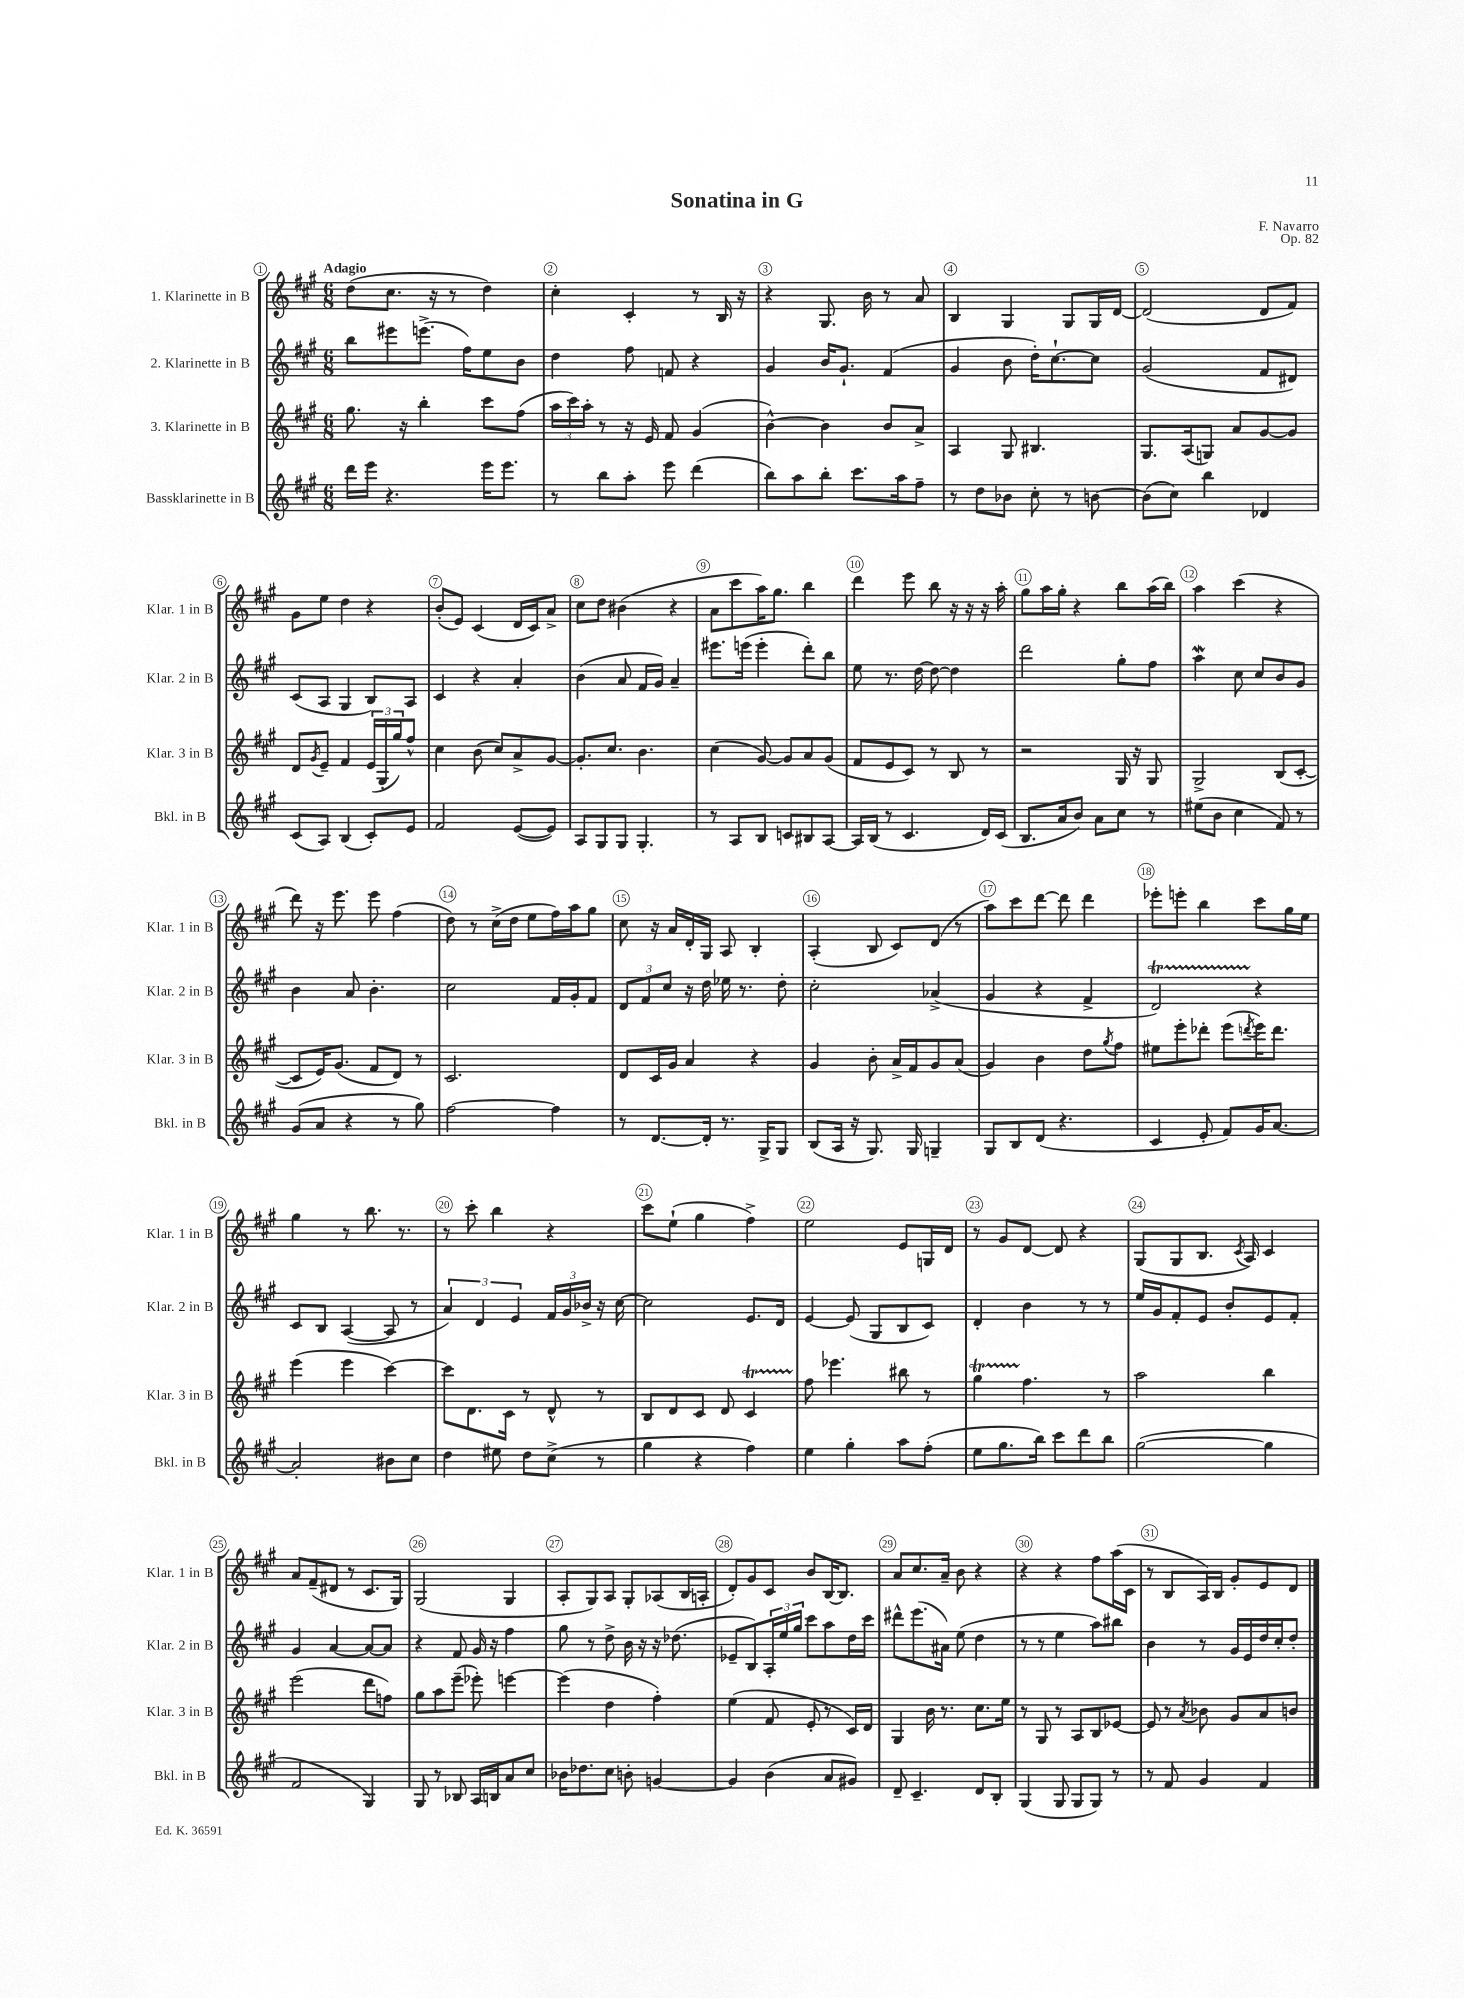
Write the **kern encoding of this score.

**kern	**kern	**kern	**kern
*staff4	*staff3	*staff2	*staff1
*clefG2	*clefG2	*clefG2	*clefG2
*k[f#c#g#]	*k[f#c#g#]	*k[f#c#g#]	*k[f#c#g#]
*M6/8	*M6/8	*M6/8	*M6/8
16ddd	8.gg#	8bb	(8dd
16eee	.	.	.
4.r	.	8eee#	8.cc#
.	16r	.	.
.	4bb'	(8.eee^	.
.	.	.	16r
.	.	.	8r
.	.	16ff#)	.
16eee	8ccc#	8ee	4dd)
8.eee	.	.	.
.	(8ff#	8b	.
=	=	=	=
8r	24aa	4dd	4cc#'
.	24ccc#)	.	.
.	24aa'	.	.
8bb	8r	.	.
8aa'	16r	8ff#	4c#'
.	16e	.	.
8eee	8f#	8f	.
(4ddd	(4g#	4r	8r
.	.	.	16B
.	.	.	16r
=	=	=	=
8bb)	[4b^^)	4g#	4r
8aa	.	.	.
8bb'	4b]	16b	8.G#
.	.	8.g#`	.
8.ccc#	.	.	.
.	.	.	16b
.	8b	(4f#	8r
16aa	.	.	.
8ff#~	8a^	.	8a
=	=	=	=
8r	4A	4g#	4B
8dd	.	.	.
8b-	8G#	8b	4G#
8cc#'	4.B#	16dd')	.
.	.	[8.cc#`	.
8r	.	.	8G#
[8b	.	8cc#]	16G#
.	.	.	[16d
=	=	=	=
(8b]	8.G#	(2g#	(2d]
8cc#)	.	.	.
.	(16A	.	.
4bb	8G)	.	.
.	8a	.	.
4d-	[8g#	8f#	8d
.	8g#]	8d#)	8f#)
=	=	=	=
(8c#	8d	(8c#	8g#
.	8qg#	.	.
8A)	8e~	8A	8ee
(4B	4f#	4G#	4dd
8c#')	(24e	8B)	4r
.	24G#'	.	.
.	24gg#)	.	.
8e	8ff#^^	8A	.
=	=	=	=
2f#	4cc#	4c#	(8b'
.	.	.	8e)
.	(8b	4r	(4c#
.	8cc#)	.	.
([8e	8a^	4a'	16d
.	.	.	16c#)
8e])	[8g#	.	8a^
=	=	=	=
8A	8.g#']	(4b	8cc#
8G#	.	.	8dd
.	8.cc#	.	.
8G#	.	8a	(4b#
4.G#'	4.b	16f#	.
.	.	16g#)	.
.	.	4a~	4r
=	=	=	=
8r	(4cc#	8.eee#	8a
8A	.	.	8ccc#
.	.	(16eee	.
8B	[8g#)	4eee'	16aa)
.	.	.	8.gg#
8c	8g#]	.	.
8B#	8a	8ddd')	4bb
[8A	(8g#	8bb	.
=	=	=	=
16A]	8f#	8ee	4ddd
(16B	.	.	.
8r	8e	8.r	.
4.c#	8c#)	.	8eee
.	.	[16dd	.
.	8r	8dd_	8bb
.	8B	4dd]	16r
.	.	.	16r
16d)	8r	.	16r
(16c#	.	.	16aa'
=	=	=	=
8.B	2r	2ddd	8gg#
.	.	.	16aa
16a	.	.	16gg#'
8b)	.	.	4r
8a	.	.	.
8cc#	16G#	8gg#'	8bb
.	16r	.	.
8r	8G#	8ff#	(16aa
.	.	.	16bb)
=	=	=	=
(8ee#	2G#^	4aa	4aa
8b	.	.	.
4cc#	.	8cc#	(4ccc#
.	.	8cc#	.
8f#)	(8B	8b	4r
8r	[8c#'	8g#	.
=	=	=	=
(8g#	8c#]	4b	8ddd)
8a	16e)	.	16r
.	(8.g#	.	8.eee
4r	.	8a	.
.	8f#	4.b'	8eee
8r	8d)	.	(4ff#
8gg#)	8r	.	.
=	=	=	=
[2ff#	2.c#	2cc#	8dd)
.	.	.	8r
.	.	.	(16cc#^
.	.	.	16dd
.	.	.	8ee
4ff#]	.	16f#	16ff#)
.	.	16g#'	16aa
.	.	8f#	8gg#
=	=	=	=
8r	8d	12d	8cc#
.	.	12f#	.
[8.d	16c#	.	16r
.	.	12cc#	.
.	16g#	.	16a
.	4a	16r	16d'
16d']	.	16dd	16G#
8.r	.	16ee-	8A
.	.	8.r	.
.	4r	.	4B'
16G#^	.	.	.
8G#	.	8dd'	.
=	=	=	=
(8B	4g#	2cc#'	(4A'
16A	.	.	.
16r	.	.	.
8.G#)	8b'	.	8B
.	16a^	.	8c#)
16G#	16f#	.	.
4G~	8g#	(4a-^	(8d
.	(8a	.	8r
=	=	=	=
8G#	4g#)	4g#	8aa)
8B	.	.	8ccc#
(8d	4b	4r	[8ddd
4.r	.	.	8ddd]
.	8dd	4f#^	4ddd
.	8qgg#	.	.
.	8ff#	.	.
=	=	=	=
4c#	8ee#	2d)	8eee-'
.	8eee'	.	8eee'
8e'	8ddd-'	.	4bb
8f#)	(8eee	.	.
.	8qddd	.	.
16g#	16eee)	4r	8ccc#
[8.a	8.ddd	.	.
.	.	.	16gg#
.	.	.	16ee
=	=	=	=
2a']	(4eee	8c#	4gg#
.	.	8B	.
.	4eee	([4A	8r
.	.	.	8.bb
8b#	[4ccc#)	8A]	.
.	.	.	8.r
8cc#	.	8r	.
=	=	=	=
4dd	8ccc#]	6a)	8r
.	8.d	.	8ccc#'
.	.	6d	.
8ee#	.	.	4bb
.	16c#	.	.
.	.	6e	.
8dd	8r	.	.
(8cc#^	8d^^	24f#	4r
.	.	24g#	.
.	.	24b-^	.
8r	8r	16r	.
.	.	[16cc#	.
=	=	=	=
4gg#	8B	2cc#]	8ccc#
.	8d	.	(8ee`
4r	8c#	.	4gg#
.	8d	.	.
4ff#)	4c#	8.e	4ff#^)
.	.	16d	.
=	=	=	=
4ee	8ff#	[4e	2ee
.	4.eee-	.	.
4gg#'	.	(8e]	.
.	.	8G#	.
8aa	8bb#	8B	8e
(8ff#'	8r	8c#)	16G
.	.	.	16d
=	=	=	=
8ee	4gg#	4d'	8r
8.gg#	.	.	8g#
.	4.ff#	4b	[8d
16bb)	.	.	.
8ccc#	.	.	8d]
8ddd	.	8r	4r
8bb	8r	8r	.
=	=	=	=
([2gg#	2aa	16ee	(8G#
.	.	16g#	.
.	.	8f#'	8G#
.	.	8e	8.B
.	.	8b'	.
.	.	.	8qc#
.	.	.	16A)
4gg#]	4bb	8e	4c#
.	.	8f#'	.
=	=	=	=
2f#	(2eee	4g#	8a
.	.	.	(8f#~
.	.	[4a	8d#
.	.	.	8r
4G#)	8ddd	8a_	8.c#
.	8ff)	8a]	.
.	.	.	16G#)
=	=	=	=
8G#	8gg#	4r	(2G#
8r	8aa	.	.
8B-	(8eee~	8f#	.
16A	8eee-')	16g#	.
16B	.	16r	.
8a	[4eee	4ff#	4G#
8cc#	.	.	.
=	=	=	=
16b-	(4eee]	8gg#	8A'
8.dd-	.	.	.
.	.	8r	8G#)
8cc#	4dd	8dd^	8A
8b'	.	16b	8G#'
.	.	16r	.
[4g	4ff#')	16r	(8A-
.	.	(8.dd-	.
.	.	.	16B
.	.	.	16A'
=	=	=	=
4g]	(4ee	8e-~	8d')
.	.	8B)	8g#
(4b	8f#	24A'	8c#
.	.	24ee	.
.	.	24gg#	.
.	8e'	8ccc#	8b
8a	8r	8aa	[16B
.	.	.	8.B]
8g#)	16c#)	16dd	.
.	16d	16ccc#	.
=	=	=	=
8d~	4G#	8ddd#^^	8a
4.c#~	.	(8.eee	8.cc#
.	16b	.	.
.	8.r	16a#)	16a~
.	.	(8ee	8b
8d	8.cc#	4dd	4r
8B'	.	.	.
.	16ee	.	.
=	=	=	=
(4G#	8r	8r	4r
.	8G#	8r	.
8G#	8r	4ee	4r
8G#	8A	.	.
8G#)	8B	8aa)	8ff#
8r	[8e-	8bb#	(16aa
.	.	.	16c#
=	=	=	=
8r	8e-]	4b	8r
8f#	8r	.	8B
.	8qa	.	.
4g#	8b-	8r	16A)
.	.	.	16B
.	8g#	16g#	8g#'
.	.	16e	.
4f#	8a	16dd	8e
.	.	16cc#'	.
.	8b	8dd'	8d
==	==	==	==
*-	*-	*-	*-
